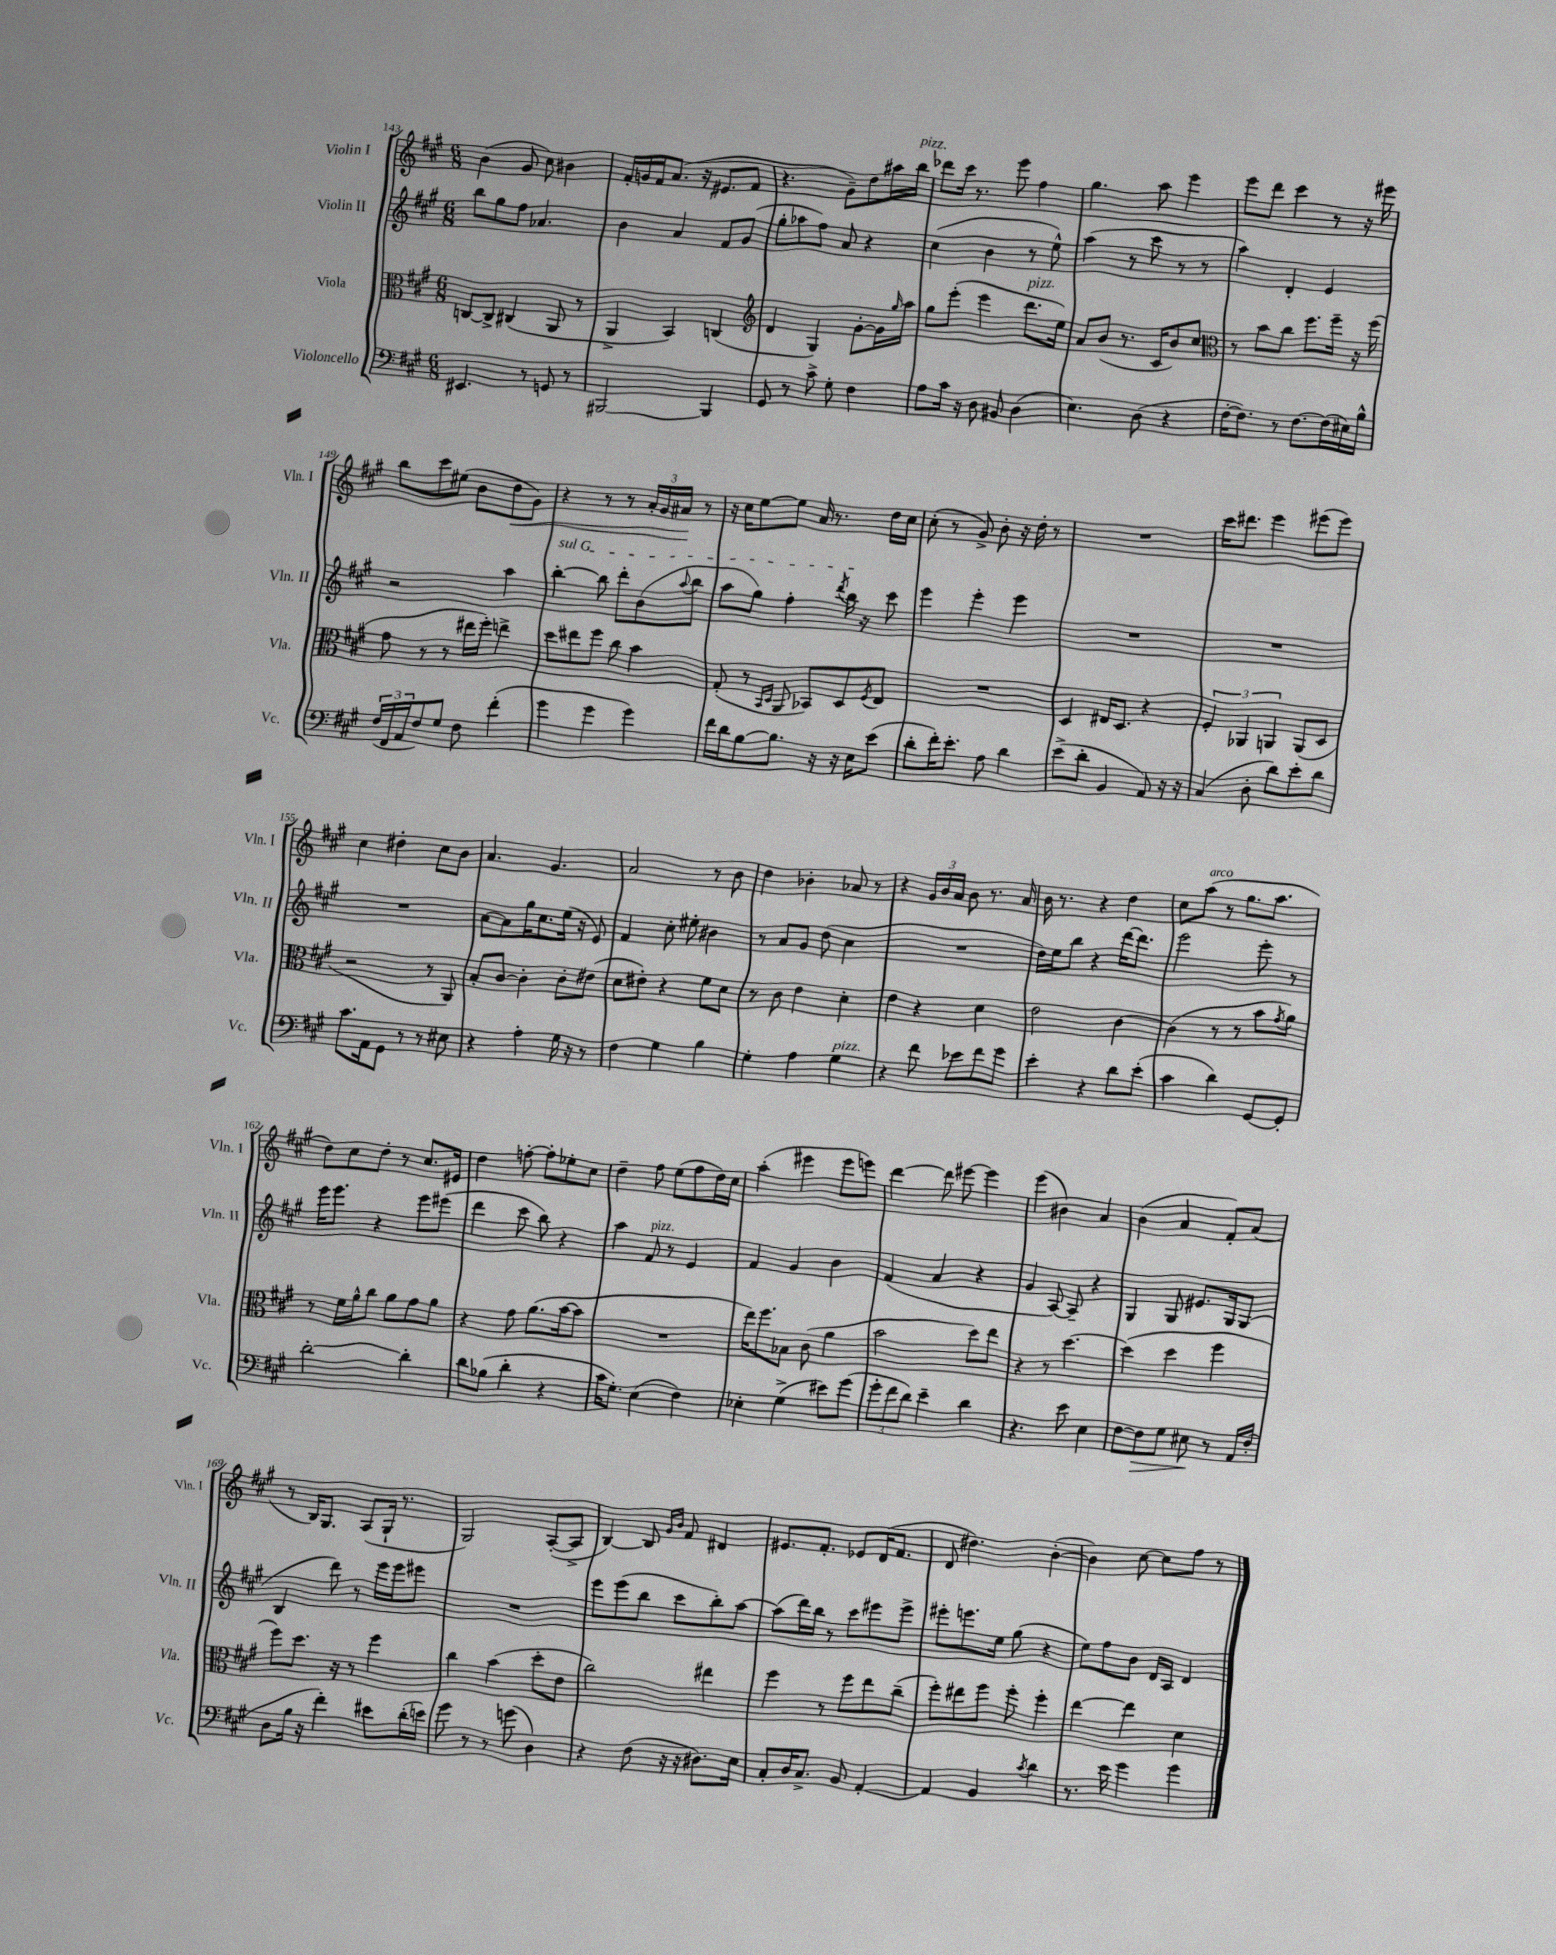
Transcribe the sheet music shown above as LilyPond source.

<<
\new StaffGroup <<
\new Staff = "s0" \with { instrumentName = "Violin I" shortInstrumentName = "Vln. I" } {
    \clef treble \key a \major \numericTimeSignature \time 6/8
    b'4( gis'8 cis''8) bis'4 |
    fis'16-. g'16 fis'16 a'8.( r16 eis'8. fis'8 |
    r4. gis'8--) d''8 ais''16 b''16^\markup { \italic "pizz." } |
    des'''8 cis'''16 r8. e'''8 fis''4 |
    gis''4. a''8 e'''4 |
    e'''8 d'''8 cis'''4 r8 r16 eis'''16 |
    b''8 cis'''8 eis''8( b'8 d''8\< gis'8) |
    r4 r8 r8 \tuplet 3/2 { a'16-. gis'16 ais'16\! } r8 |
    r16 cis''16 e''8~ e''8 a'16 r8. d''16 cis''16 |
    cis''8-.( r8 gis'8->) b'8-. r16 d''16-. r8 |
    R2. |
    cis'''16 dis'''8. e'''4 eis'''8( eis'''8) |
    cis''4 dis''4-. cis''8 b'8 |
    a'4. gis'4. |
    a'2 r8 b'8 |
    d''4 bes'4-. aes'8 r8 |
    r4 \tuplet 3/2 { gis'16 b'16 a'16 } b'8 r8. a'16 |
    b'16 r8. r4 d''4 |
    cis''8 a''8^\markup { \italic "arco" }( r8 gis''8. a''8. |
    d''8) cis''8 d''8-. r8 cis''8. eis'16 |
    d''4 f''8~-. f''8-. ees''8-. cis''8 |
    d''4-- fis''8 e''8( fis''8 d''16) cis''16 |
    a''4-.( eis'''4 eis'''8 e'''8) |
    d'''4~ d'''8 eis'''8~ eis'''4 |
    e'''4( bis'4) a'4 |
    b'4( a'4 fis'8-.) a'8( |
    r8 b16) gis8. a8( gis16-! r8. |
    gis2) a8~-.( a8-> |
    b4~) b8 \grace { gis'16 b'16 } fis'8 dis'4 |
    eis'8. fis'8.-. ees'8 d'16( fis'8. |
    d'8 dis''4.) b'4~-.( |
    b'4) cis''8~ cis''8 fis''8 r8 \bar "|." |
}
\new Staff = "s1" \with { instrumentName = "Violin II" shortInstrumentName = "Vln. II" } {
    \clef treble \key a \major \numericTimeSignature \time 6/8
    b''8 gis''8 fis''8 aes'4. |
    b'4 a'4 fis'8 gis'8( |
    gis''8-. aes''8 fis''8) a'8 r4 |
    cis''4( b'4 r8 e''8-^) |
    a''4( r8 cis'''8 r8 r8 |
    a''4) d'4-. e'4 |
    r2 a''4 |
    \once \override TextSpanner.bound-details.left.text = \markup { \italic "sul G" } b''4~-.\startTextSpan b''8 d'''8-. b'8( \appoggiatura { a''8 } b''8 |
    a''8 gis''8) fis''4-. \acciaccatura { d'''8 } b''16\stopTextSpan r16 cis'''8 |
    e'''4 e'''4-. e'''4 |
    R2. |
    R2. |
    R2. |
    a'8~ a'8 gis''16 cis''8. e''16( r16 e'8) |
    fis'4 cis''8-. eis''8-. bis'4 |
    r8 a'8 gis'8 d''8( cis''4 |
    R2. |
    d''16) e''16 b''8 r4 d'''16~ d'''8. |
    e'''2 e'''8-. r8 |
    e'''16 e'''8. r4 e'''8 eis'''8( |
    d'''4 cis'''8 b''8) r4 |
    a''4 fis'8^\markup { \italic "pizz." } r8 e'4 |
    fis'4 gis'4 b'4 |
    fis'4( a'4 r4 |
    gis'4 a8~) a8-- r4 |
    gis4 gis8 eis'8. gis16 gis8( |
    b4 d'''8) r8 e'''16 e'''16 eis'''8 |
    R2. |
    e'''8 e'''8( b''8 cis'''8 b''8-.) a''8~ |
    a''8( d'''16) b''16 r8 cis'''8 eis'''8 eis'''8-> |
    eis'''8-. e'''8. e''16 gis''8( r4 |
    e''8) fis''8 b'8 d'16 a16 d'4 \bar "|." |
}
\new Staff = "s2" \with { instrumentName = "Viola" shortInstrumentName = "Vla." } {
    \clef alto \key a \major \numericTimeSignature \time 6/8
    c8~ c8-> cis4( a,8 r8 |
    a,4-> b,4) c4( |
    \clef treble d'4 gis4) gis'8~-. gis'16 \grace { gis''16 } a''16 |
    gis''8 e'''8-.( e'''4 d'''8.^\markup { \italic "pizz." } e''16) |
    a'8 b'8( r8. cis'16 b'8) cis''8 |
    \clef alto r8 b'8 cis''8 fis''8. fis''16-- r16 fis''16( |
    gis'8 r8 r8 eis''16 fis''16-.) e''4-> |
    d''8 eis''8 fis''8 cis''8 b'4 |
    gis8-.( r8 \grace { b,16 d16 } a,8 bes,8) d8 \acciaccatura { fis8 } e8 |
    R2. |
    d4 eis16 d8. r4 |
    \tuplet 3/2 { fis4-. aes,4 a,4 } a,8( d8 |
    r2 r8 a,8) |
    b8-. cis'8~ cis'4-. cis'8-. eis'8( |
    d'8 eis'8-.) r4 fis'8 d'8 |
    r8 cis'8 e'4 d'4-. |
    e'4 r4 d'4 |
    e'2 cis'4~ |
    cis'4( r8 r8 b'8 \acciaccatura { gis'8 } a'8) |
    r8 fis'16 a'16-^ cis''8 a'8 gis'8 a'8 |
    r4 gis'8 a'8.( b'16~ b'8 |
    R2. |
    e''16) fis''8. bes8 cis'8( a'4 |
    b'2 d''8) e''8 |
    r4 r8 d''4.~ |
    d''4( d''4 fis''4 |
    fis''8) d''8. r16 r8 fis''4 |
    cis''4 b'4( d''8-. e'8 |
    cis''2) eis''4 |
    fis''4 r8 fis''8 e''8 cis''8--( |
    fis''8-.) eis''8 fis''8 fis''8-. fis''4-. |
    e''4~ e''4 d'4 \bar "|." |
}
\new Staff = "s3" \with { instrumentName = "Violoncello" shortInstrumentName = "Vc." } {
    \clef bass \key a \major \numericTimeSignature \time 6/8
    eis,4. r8 g,8 r8 |
    bis,,2~ bis,,4 |
    gis,8 r8 cis'8-> gis8-. fis4 |
    a8 cis'16 r16 d8 bis,8 d4( |
    e4.) d8( r4 |
    fis16~-. fis8.) r8 fis8.~ fis16( eis16) b16-^ |
    \tuplet 3/2 { fis16( fis,16 a,16 } fis8) gis8 fis8 fis'4-.( |
    gis'4 gis'4 gis'4) |
    fis'16 d'16 b8~ b8. r16 r16 e16 e'8( |
    d'8-. fis'16-.) e'8.-. a8 d'4 |
    e'8->( d'8-. b,4 a,8) r16 r16 |
    cis4( d8-. d'8) e'8-. d'8 |
    cis'8. a,16 gis,8 r8 r8 eis8 |
    r4 a4-. gis16 r16 r8 |
    fis4 gis4 b4 |
    gis4-. a4 gis4^\markup { \italic "pizz." } |
    r4 fis'8 ees'8 fis'8 gis'8 |
    e'4-. r4 d'8 e'8-.( |
    cis'4 d'4) gis,8~ gis,8-. |
    d'2~-. d'4-. |
    d'8 bes8( d'4-. r4 |
    cis'16 gis8.-.) e4( fis4) |
    ees4-. gis4->( eis'8) gis'8( |
    \tuplet 3/2 { gis'8-. fis'8 d'8) } e'4-- d'4 |
    r4. e'8 e4 |
    fis8~ fis8\> gis8 eis8\! r8 a,16 fis16-.( |
    d8 b16 r16 fis'4-.) eis'8 d'16-.( e'16) |
    gis'8 r8 r8 g'8( d4) |
    r4 fis8( r16 r16 dis8.) e16 |
    cis8-. d16 cis8.-> b,8 a,4~-. |
    a,4 b,4 \acciaccatura { cis'8 } d'4 |
    r8. e'16 gis'4 gis'4 \bar "|." |
}
>>
>>
\layout { \context { \Score currentBarNumber = #143 } }
